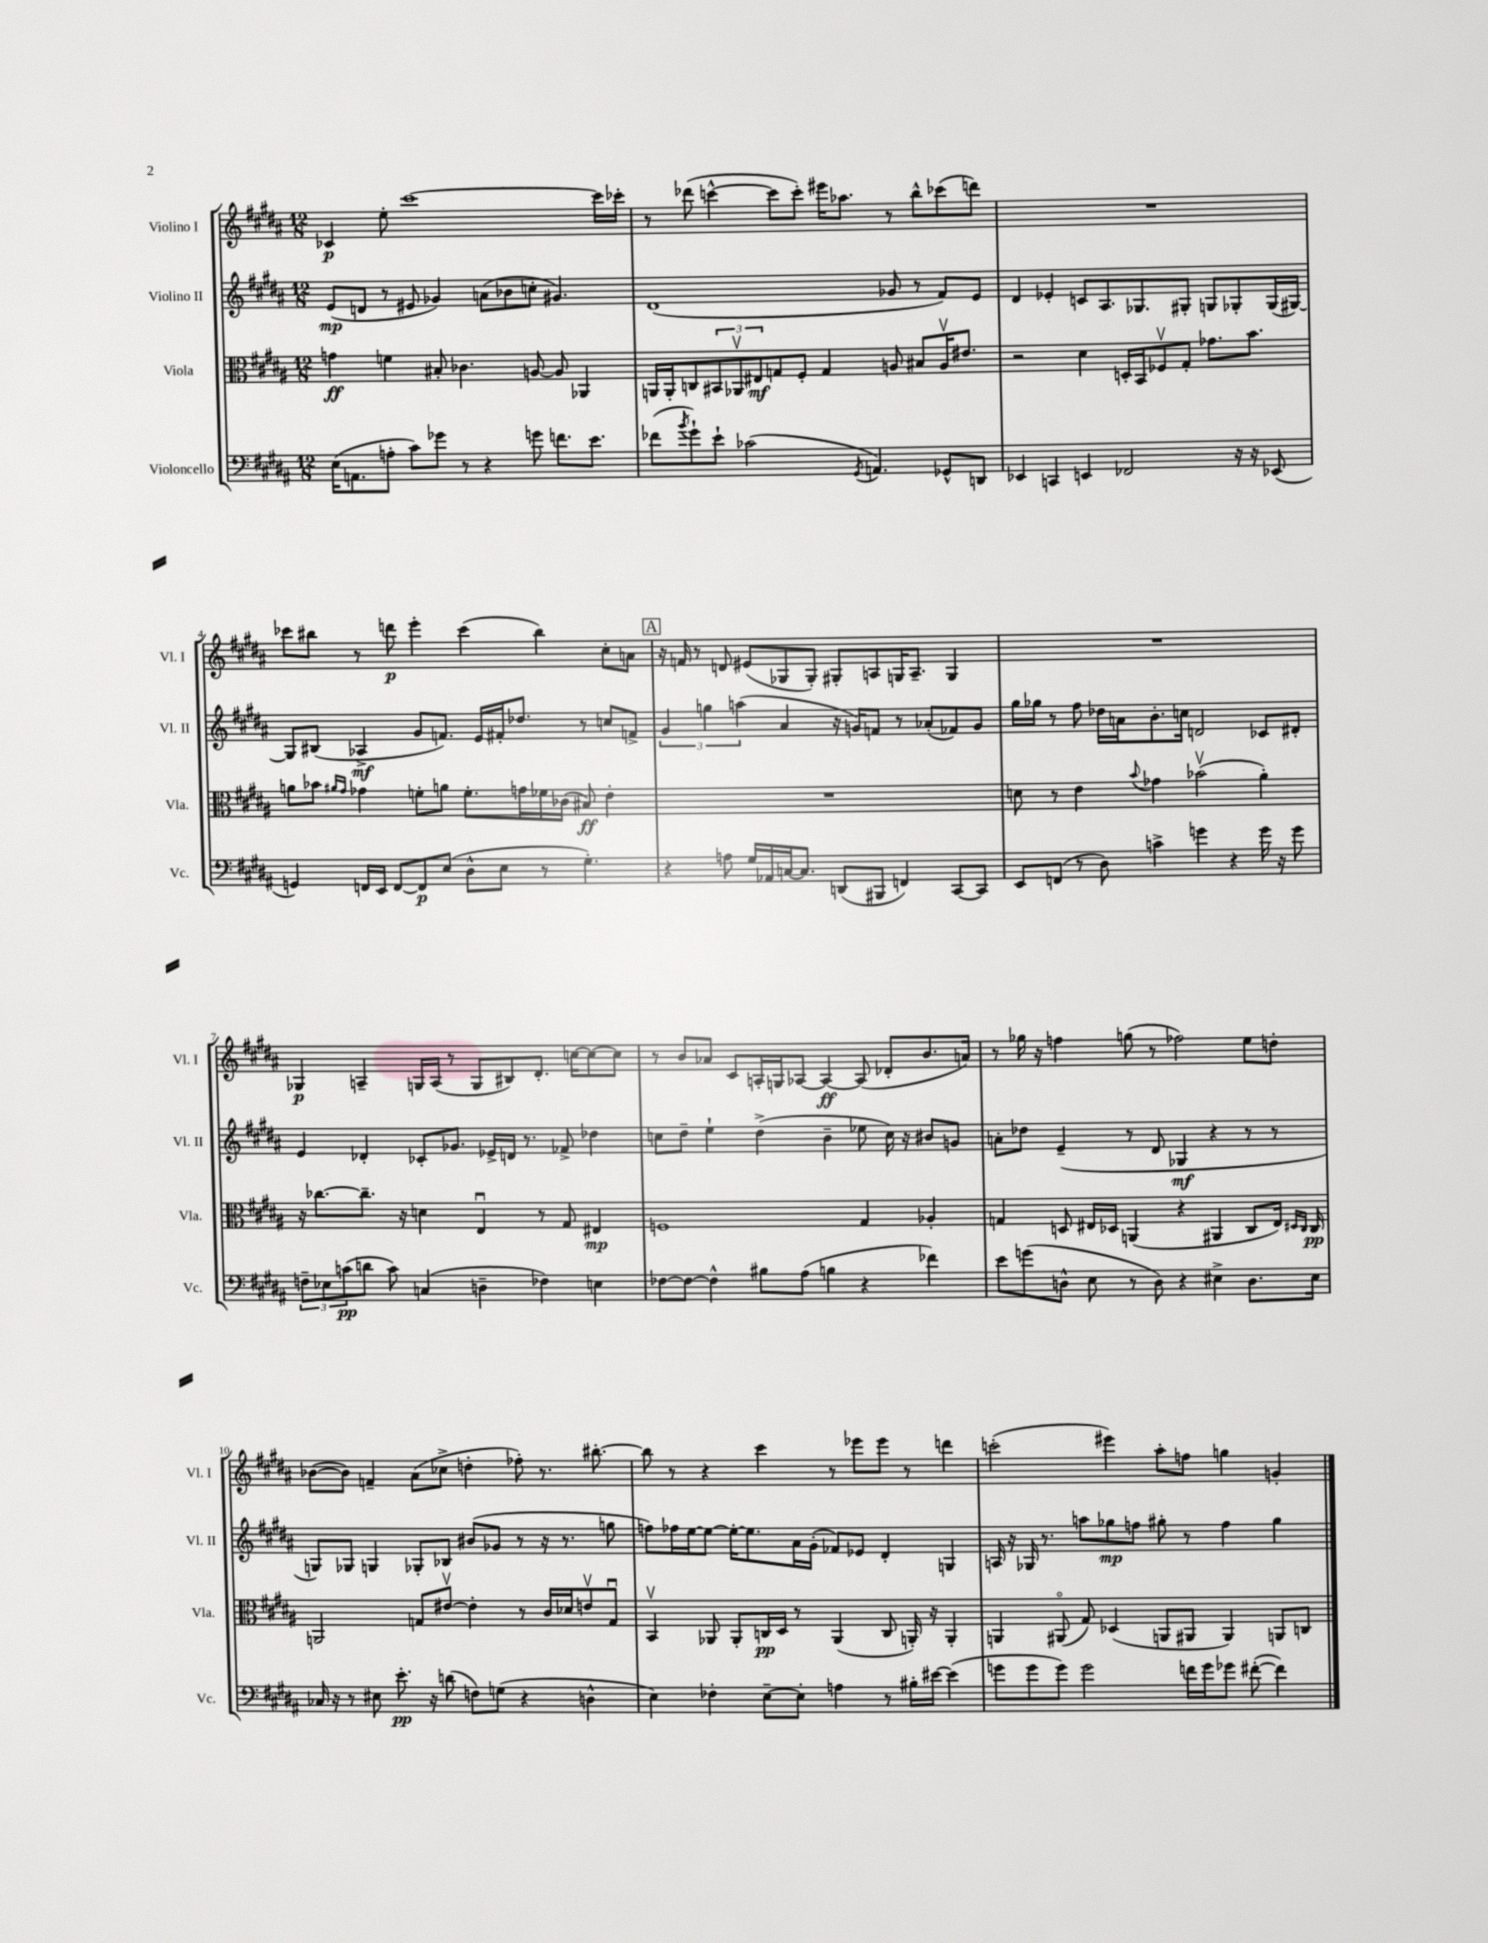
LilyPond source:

<<
\new StaffGroup <<
\new Staff = "s0" \with { instrumentName = "Violino I" shortInstrumentName = "Vl. I" } {
    \clef treble \key b \major \numericTimeSignature \time 12/8
    ces'4\p e''8-. cis'''1~ cis'''16 ces'''16-. |
    r8 des'''8( c'''4~-^ c'''8 c'''8-.) eis'''16 aes''8. r8 b''8-^ ces'''8( d'''8) |
    R1. |
    ces'''8 bis''8 r8 d'''8\p e'''4-. ces'''4( bis''4) cis''8-. a'8 |
    \mark \markup { \box "A" } r16 f'16 r8 d'8 eis'8( ges8 ges8-.) gis8-. a8 g16 a8.-- g4 |
    R1. |
    ges4\p a4-- g16 a16( r8 g8 bis8) dis'8.-. c''16~ c''8~ c''8 |
    r8 b'8 aes'8 cis'8 a16-. g16 aes8~ aes4~\ff aes8( des'8-. b'8. a'16) |
    r8 ges''16 r16 f''4 g''8( r8 fes''2) e''8 d''8-. |
    bes'8~( bes'8) f'4-- ais'8( ces''8-> d''4-. fes''8-.) r8. bis''8.~-. |
    bis''8 r8 r4 cis'''4 r8 ees'''8 ees'''8 r8 d'''4 |
    c'''2-.( eis'''4) ais''8-. f''8 g''4 g'4-. \bar "|." |
}
\new Staff = "s1" \with { instrumentName = "Violino II" shortInstrumentName = "Vl. II" } {
    \clef treble \key b \major \numericTimeSignature \time 12/8
    e'8\mp( d'8 r8 eis'8 ges'4) a'8( bes'8 c''8-. gis'4.) |
    dis'1( ges'8 r8 fis'8) e'8 |
    dis'4 ees'4-. c'8 ais8. ges8. gis8-. g8 ges8-. ges16( gis16~) |
    gis8 bis8( aes4->\mf gis'8 f'8.) e'16 fis'16-. des''8. r8 c''8 f'8-> |
    \mark \markup { \box "A" } \tuplet 3/2 { gis'4 g''4 a''4( } ais'4 r16 g'16) f'8 r8 aes'8-.( fes'8) g'8 |
    gis''16 ges''16 r8 fis''8 des''16 a'16 b'8.-. c''16 d'2 ces'8 dis'8-. |
    e'4 des'4-. ces'8-. ges'8. ees'16-> d'16 r8. fes'8-> des''4 |
    c''8 dis''8-- e''4-! dis''4->( b'4-- ees''8 c''16) r16 bis'8 g'8 |
    a'8-. des''8 e'4--( r8 dis'8 ges4\mf r4 r8 r8 |
    g8) ges8 g4 ges8-. bes8 bis'8( ges'8 r8 r16 r8. g''8 |
    f''8) fes''16 e''16~ e''8~ e''16~-. e''8. ais'16 gis'16-.( fes'8) ees'8 dis'4-. g4 |
    a16 r16 ges16 r8. a''8 ges''8\mp f''8 gis''8-. r8 f''4 gis''4 \bar "|." |
}
\new Staff = "s2" \with { instrumentName = "Viola" shortInstrumentName = "Vla." } {
    \clef alto \key b \major \numericTimeSignature \time 12/8
    g'4\ff f'4 bis8-. ces'4. a8~ a8 aes,4 |
    a,16 a,16-. c8 \tuplet 3/2 { bis,8 aes,8\upbow eis8\mf } g8 fis8-. g4 a8 bis8 a16\upbow eis'8. |
    r2 dis'4 d16-. b,16 fes8\upbow gis8-. ges'8. b'8. |
    a'8 bes'8 \grace { ais'16 gis'16 } ges'4 f'8-. a'8 f'8.-. g'16 fes'16 ces'16( bis8\ff) e'4-. |
    \mark \markup { \box "A" } R1. |
    d'8 r8 e'4 \appoggiatura { b'8 } ges'4 bes'2\upbow( ais'4-.) |
    r16 ces''8.~ ces''8.-- r16 d'4 e4\downbow r8 gis8 eis4\mp |
    f1 gis4 aes4-. |
    g4 d8 eis16 des16 a,4( r4 ais,4 cis8 eis16) \grace { dis16 cis16 } cis16\pp |
    a,2 g8 eis'8~\upbow eis'4-. r8 cis'16 des'16 e'8\upbow g8\downbow |
    b,4\upbow aes,8 aes,8-. c16\pp dis16 r8 aes,4( c8 a,16-.) r16 a,4-. |
    a,4 ais,8\flageolet( gis8) des4( a,8 ais,8 ais,4) a,8 c8 \bar "|." |
}
\new Staff = "s3" \with { instrumentName = "Violoncello" shortInstrumentName = "Vc." } {
    \clef bass \key b \major \numericTimeSignature \time 12/8
    e16( a,8. a8-. cis'8) ges'8 r8 r4 g'8 f'8. e'8. |
    fes'8( \acciaccatura { b'8 } gis'8-!) e'8-! ces'2( \acciaccatura { gis,8 } a,4.) ges,8-^ d,8 |
    ees,4 c,4 e,4 fes,2 r16 r16 ees,8( |
    g,4) f,16 e,16 f,8~ f,8\p e8( dis8-^ e8 r8 gis4.-.) |
    \mark \markup { \box "A" } r4 a8 gis16 aes,16 c16~ c8. d,8( bis,,8 f,4) cis,8~ cis,8 |
    e,8 f,8( r8 dis8) c'4-> g'4 r4 g'16 r16 g'8 |
    \tuplet 3/2 { f8-- ees8 c'8\pp( } d'8 c'8) c4( d4-- fes4) e4 |
    fes8~ fes8~ fes4-^ bis8 ais8( b4 r4 fes'4) |
    e'8 g'8( d8-^ e8 r8 d8) r4 eis4-> d8. eis16 |
    ces16 r16 r8 eis8 e'8.-.\pp r16 d'8( f8) g8( r4 d4-^ |
    e4) fes4-. e8~-- e8-. a4 r8 bis16-. eis'16~ eis'4( |
    g'8 g'8 g'8) g'2 f'16 g'16 ges'8 fis'8~-.( fis'4) \bar "|." |
}
>>
>>
